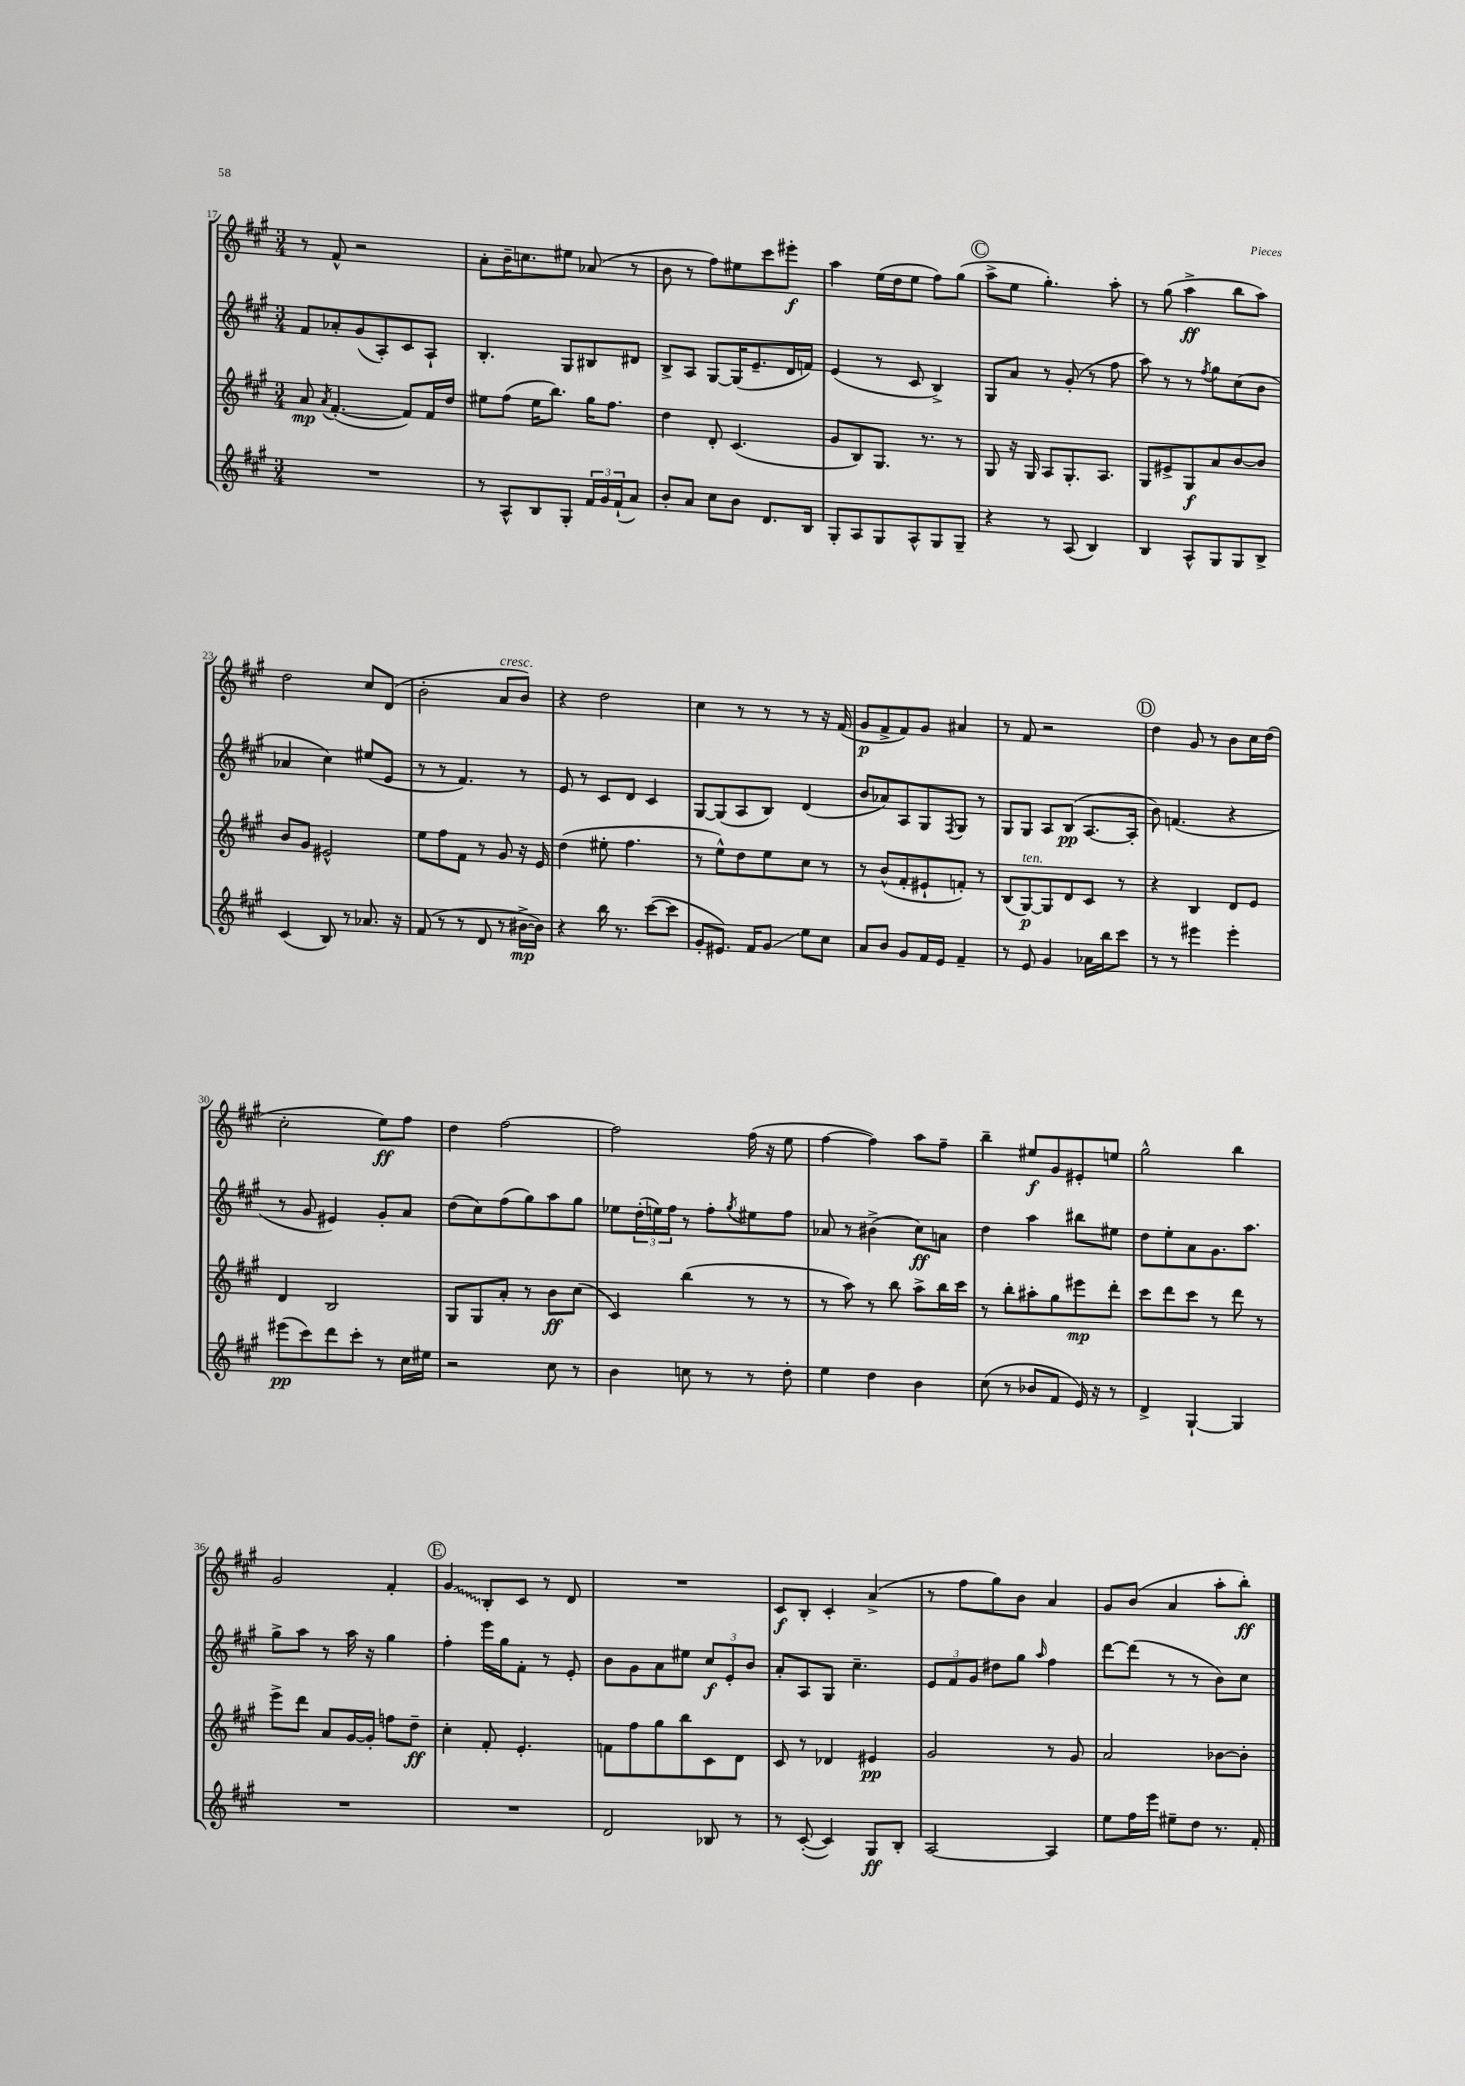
<<
\new StaffGroup <<
\new Staff = "s0" {
    \clef treble \key a \major \numericTimeSignature \time 3/4
    r8 fis'8-^ r2 |
    a'8-. b'16-- c''8. eis''8 aes'8( r8 |
    b'8 r8 fis''8) eis''8 cis'''8 eis'''8-.\f |
    a''4 e''16( d''16 e''8 fis''8) gis''8( |
    \mark \markup { \circle "C" } a''8-> e''8 gis''4.-.) a''8-. |
    r8 gis''8( a''4->\ff b''8 a''8) |
    d''2 cis''8 d'8( |
    b'2-. a'8^\markup { \italic "cresc." } b'8) |
    r4 d''2 |
    cis''4 r8 r8 r8 r16 fis'16( |
    gis'8\p fis'8-> fis'8) gis'8 ais'4 |
    r8 fis'8 r2 |
    \mark \markup { \circle "D" } d''4 gis'8 r8 b'8 cis''16 d''16( |
    cis''2-. e''8\ff) fis''8 |
    d''4 fis''2~ |
    fis''2 fis''16( r16 e''8 |
    fis''4~ fis''4) a''8 fis''8-- |
    b''4-- eis''8\f gis'8 eis'8-. e''8 |
    gis''2-^ b''4 |
    gis'2 fis'4-. |
    \mark \markup { \circle "E" } \once \override Glissando.style = #'zigzag gis'4\glissando b8-. cis'8 r8 d'8 |
    R2. |
    cis'8\f b8-. cis'4-. a'4->( |
    r8 fis''8 gis''8) b'8 a'4 |
    gis'8 b'8( a'4 a''8-. b''8-.\ff) \bar "|." |
}
\new Staff = "s1" {
    \clef treble \key a \major \numericTimeSignature \time 3/4
    fis'8 aes'8-. gis'8( a8-.) cis'8 a8-! |
    b4.-. gis8 bis8 dis'8 |
    b8-> a8 gis8~ gis16( e'8.-- d'16 f'16) |
    e'4( r8 cis'8 b4->) |
    \mark \markup { \circle "C" } gis8 a'8 r8 gis'8-.( r8 fis''8 |
    a''8) r8 r8 \acciaccatura { fis''8 } gis''8 cis''8( b'8 |
    aes'4 cis''4) eis''8( e'8 |
    r8 r8 fis'4.) r8 |
    e'8 r8 cis'8 d'8 cis'4 |
    gis8~ gis8( a8 b8) d'4( |
    b'8 aes'8) a8 gis8 \acciaccatura { fis8 } gis8 r8 |
    gis8 gis8 a8 b8\pp( a8.~ a16-. |
    \mark \markup { \circle "D" } b'8) f'4.( r4 |
    r8 gis'8 eis'4) gis'8-. a'8 |
    d''8( cis''8) fis''8( gis''8) a''8 gis''8 |
    ees''8 \tuplet 3/2 { d''16-.( e''16) fis''16 } r8 fis''8-. \acciaccatura { gis''8 } eis''8 fis''8 |
    aes'8 r8 bis'4->( cis''8\ff) a'8 |
    d''4 a''4 bis''8 eis''8 |
    d''8 e''8-. a'8 gis'8. a''8. |
    gis''8-> a''8 r8 a''16 r16 gis''4 |
    \mark \markup { \circle "E" } fis''4-. e'''16 gis''16 fis'8-. r8 e'8-. |
    b'8 gis'8 a'8 eis''8 \tuplet 3/2 { cis''8\f e'8-. b'8 } |
    a'8-. a8 gis8 cis''4.-- |
    \tuplet 3/2 { e'8 fis'8 gis'8 } dis''8 gis''8 \grace { a''16 } fis''4 |
    d'''8~ d'''8( r8 r8 b'8) cis''8 \bar "|." |
}
\new Staff = "s2" {
    \clef treble \key a \major \numericTimeSignature \time 3/4
    a'8\mp \acciaccatura { a'8 } fis'4.~-.( fis'8) fis'16 d''16 |
    eis''8 fis''8( eis''16 b''8.) gis''16 fis''8. |
    d''4 d'8-. cis'4.( |
    gis'8 b8) gis8. r8. r8 |
    \mark \markup { \circle "C" } gis8 r16 gis16 a8 gis8.-. a8. |
    gis8 eis'8-> gis8\f a'8 b'8~ b'8 |
    b'8 gis'8 eis'2-^ |
    e''8 fis''8 fis'8 r8 gis'8 r16 e'16 |
    d''4( eis''8-. fis''4. |
    r8 e''8-^) d''8 e''8 cis''8 r8 |
    r8 b'8-^( fis'8-. eis'8-! f'8-.) r8 |
    b8( gis8~\p^\markup { \italic "ten." }) gis8 d'8 cis'8 r8 |
    \mark \markup { \circle "D" } r4 b4 d'8 e'8 |
    d'4 b2 |
    gis8 gis8 a'8-. r8 b'8\ff cis''8( |
    cis'4) b''4( r8 r8 |
    r8 a''8) r8 b''8 a''8-> b''16 cis'''16 |
    r8 b''8-. ais''8-. gis''8 eis'''8\mp d'''8-. |
    cis'''8 d'''8 cis'''8 r8 d'''8 r8 |
    e'''8-> d'''8 a'8 gis'16~ gis'16-. f''8 d''8--\ff |
    \mark \markup { \circle "E" } cis''4-. fis'8-. e'4.-. |
    f'8 fis''8 gis''8 b''8 cis'8 d'8 |
    cis'8 r8 des'4 eis'4\pp |
    gis'2 r8 gis'8 |
    a'2 bes'8~ bes'8-. \bar "|." |
}
\new Staff = "s3" {
    \clef treble \key a \major \numericTimeSignature \time 3/4
    R2. |
    r8 a8-^ b8 gis8-. \tuplet 3/2 { fis'16 gis'16 fis'16-!( } a'8) |
    b'8-. a'8 cis''8 b'8 d'8. b16 |
    gis8-. a8 gis8 a8-^ gis8 gis8-- |
    \mark \markup { \circle "C" } r4 r8 a8( b4) |
    b4 a8-^ gis8 gis8 b8-> |
    cis'4( b8) r8 aes'8. r16 |
    fis'8( r8 r8 d'8 r8 bis'16~->\mp bis'16) |
    r4 b''16 r8. cis'''8~( cis'''8 |
    gis'8-. eis'8.) fis'16 gis'8\glissando e''8 cis''8 |
    a'8 b'8 gis'8 fis'16 e'16 fis'4-- |
    r8 e'8 gis'4 aes'16 b''16 cis'''8 |
    \mark \markup { \circle "D" } r8 r8 eis'''4 eis'''4-. |
    eis'''8\pp( cis'''8) d'''8 cis'''8-. r8 cis''16 eis''16 |
    r2 cis''8 r8 |
    b'4 c''8 r8 r8 d''8-. |
    e''4 d''4 b'4 |
    cis''8( r8 bes'8 fis'8 e'16) r16 r8 |
    d'4-> gis4~-! gis4 |
    R2. |
    \mark \markup { \circle "E" } R2. |
    d'2 bes8 r8 |
    r8 cis'8~-.( cis'4) gis8\ff b8-. |
    a2~ a4 |
    e''8 fis''16 e'''16 eis''8-- d''8 r8. fis'16-. \bar "|." |
}
>>
>>
\layout { \context { \Score currentBarNumber = #17 } }
